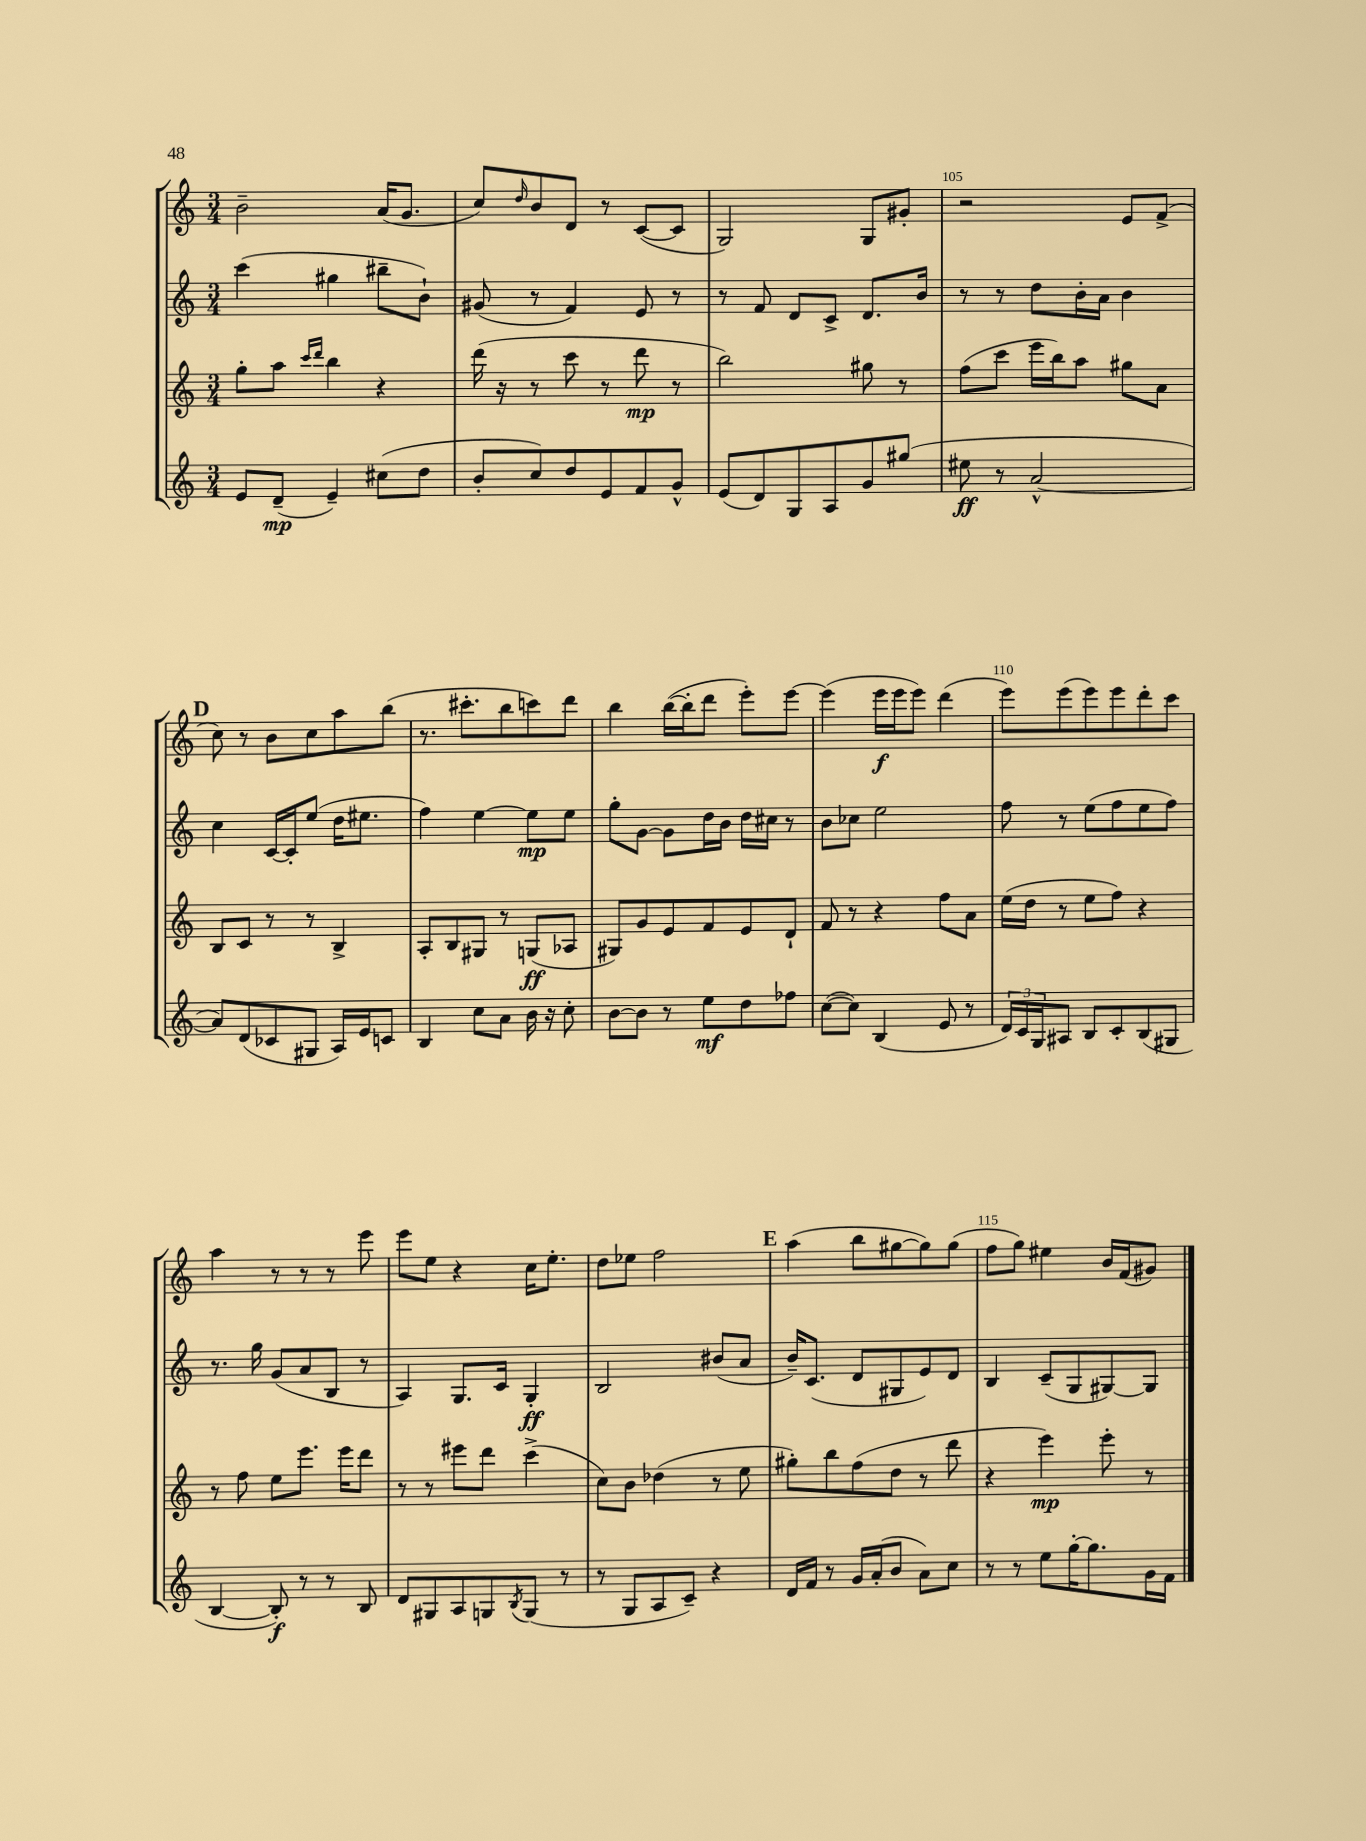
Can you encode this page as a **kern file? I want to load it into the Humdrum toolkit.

**kern	**kern	**kern	**kern
*staff4	*staff3	*staff2	*staff1
*clefG2	*clefG2	*clefG2	*clefG2
*k[]	*k[]	*k[]	*k[]
*M3/4	*M3/4	*M3/4	*M3/4
8e	8gg'	(4ccc	2b~
(8d~	8aa	.	.
.	16qqccc	.	.
.	16qqddd	.	.
4e~)	4bb	4gg#	.
(8cc#	4r	8bb#~	(16a
.	.	.	8.g
8dd	.	8b`)	.
=	=	=	=
8b'	(16ddd	(8g#	8cc)
.	16r	.	.
.	.	.	16qqdd
8cc)	8r	8r	8b
8dd	8ccc	4f)	8d
8e	8r	.	8r
8f	8ddd	8e	([8c
8g^^	8r	8r	8c]
=	=	=	=
(8e	2bb)	8r	2G)
8d)	.	8f	.
8G	.	8d	.
8A	.	8c^	.
8g	8gg#	8.d	8G
(8gg#	8r	.	8g#'
.	.	16b	.
=	=	=	=
8ee#	(8ff	8r	2r
8r	8ccc	8r	.
[2a^^	16eee	8dd	.
.	16bb)	.	.
.	8aa	16b'	.
.	.	16a	.
.	8gg#	4b	8e
.	8a	.	(8f^
=	=	=	=
8a])	8B	4cc	8cc)
(8d	8c	.	8r
8c-	8r	[16c	8b
.	.	16c']	.
8G#	8r	(8ee	8cc
16A)	4B^	16dd	8aa
16e	.	8.ee#	.
8c	.	.	(8bb
=	=	=	=
4B	8A'	4ff)	8.r
.	8B	.	.
.	.	.	8.ccc#'
8cc	8G#	[4ee	.
8a	8r	.	8bb
16b	(8G	8ee]	8ccc)
16r	.	.	.
8cc'	8A-	8ee	8ddd
=	=	=	=
[8b	8G#)	8gg'	4bb
8b]	8g	[8g	.
8r	8e	8g]	([16bb
.	.	.	16bb']
8ee	8f	16dd	8ddd
.	.	16b	.
8dd	8e	16dd	8eee')
.	.	16cc#	.
8ff-	8d`	8r	[8eee
=	=	=	=
([8cc	8f	8b	(4eee]
8cc])	8r	8cc-	.
(4B	4r	2ee	16eee
.	.	.	16eee
.	.	.	8eee)
8e	8ff	.	(4ddd
8r	8a	.	.
=	=	=	=
24d)	(16ee	8ff	8eee)
24c	.	.	.
.	16dd	.	.
24G	.	.	.
8A#	8r	8r	(8eee
8B	8ee	(8ee	8eee)
8c'	8ff)	8ff	8eee
(8B	4r	8ee	8ddd'
8G#	.	8ff)	8ccc
=	=	=	=
[4B	8r	8.r	4aa
.	8ff	.	.
.	.	16gg	.
8B'])	8ee	(8g	8r
8r	8.eee	8a	8r
8r	.	8B	8r
.	16eee	.	.
8B	8ddd	8r	8eee
=	=	=	=
8d	8r	4A)	8eee
8G#	8r	.	8ee
8A	8eee#	8.G	4r
8G	8ddd	.	.
.	.	16c	.
8qB	.	.	.
(8G	(4ccc^	4G'	16cc
.	.	.	8.ee'
8r	.	.	.
=	=	=	=
8r	8cc)	2B	8dd
8G	8b	.	8ee-
8A	(4dd-	.	2ff
8c~)	.	.	.
4r	8r	(8b#	.
.	8ee	8a	.
=	=	=	=
16d	8gg#')	16b~)	(4aa
16f	.	(8.c	.
8r	8bb	.	.
16g	(8ff	8d	8bb
(16a'	.	.	.
8b	8dd	8G#	[8gg#
8a)	8r	8e)	8gg#])
8cc	8ddd	8d	(8gg#
=	=	=	=
8r	4r	4B	8ff
8r	.	.	8gg)
8ee	4eee)	(8c~	4ee#
[16gg'	.	8G	.
8.gg]	.	.	.
.	8eee'	[8G#)	16b
.	.	.	(16f
16g	8r	8G#]	8g#)
16f	.	.	.
==	==	==	==
*-	*-	*-	*-
